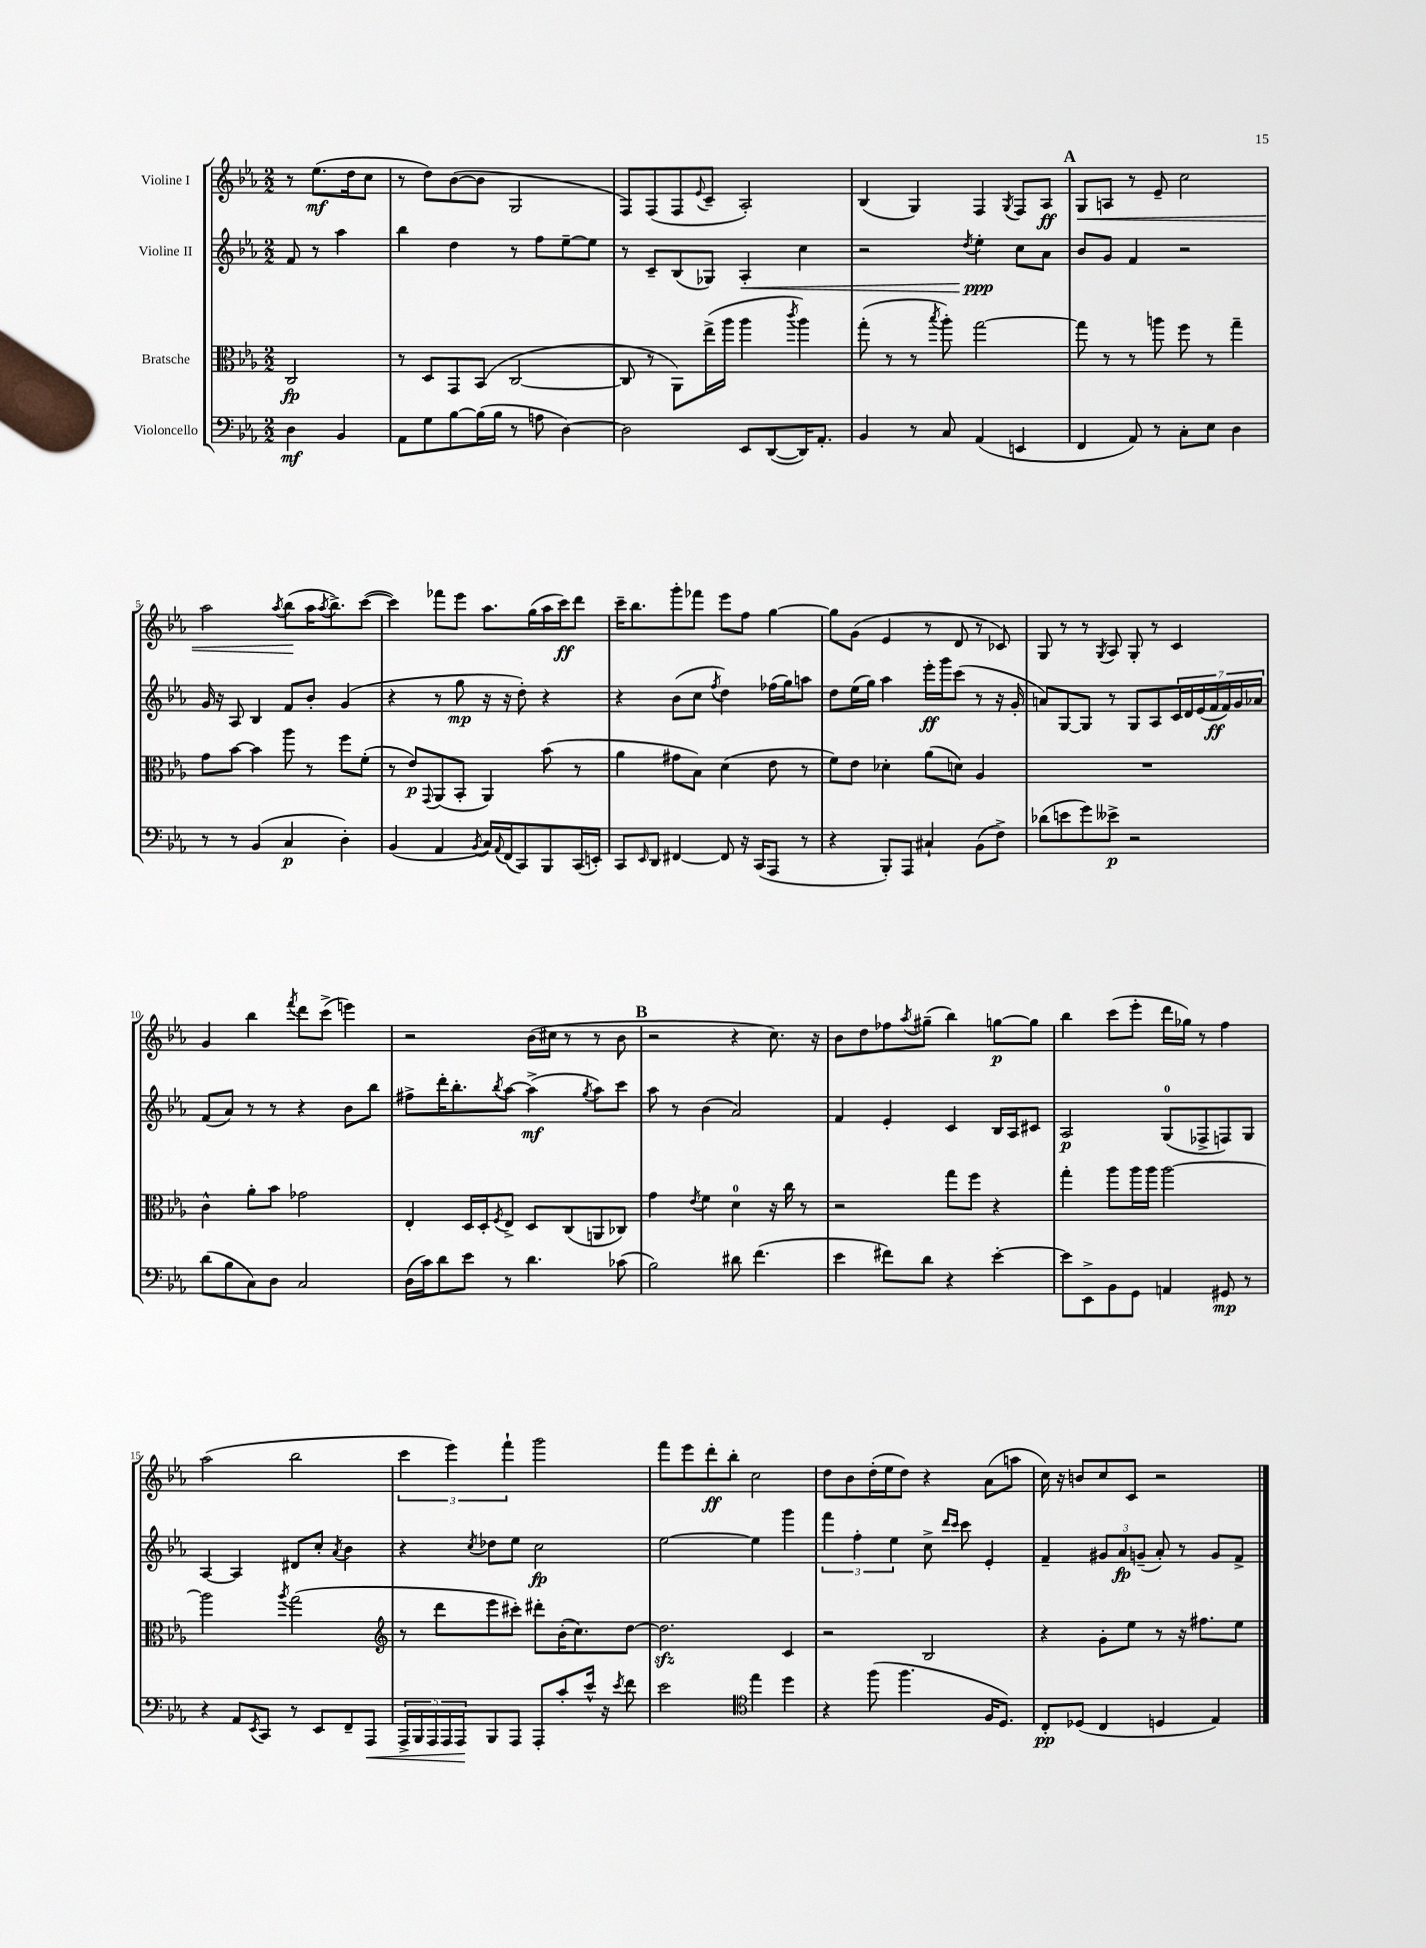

**kern	**dynam	**kern	**dynam	**kern	**dynam	**kern	**dynam
*part4	*part4	*part3	*part3	*part2	*part2	*part1	*part1
*staff4	*staff4	*staff3	*staff3	*staff2	*staff2	*staff1	*staff1
*I"Violoncello	*	*I"Bratsche	*	*I"Violine II	*	*I"Violine I	*
*clefF4	*	*clefC3	*	*clefG2	*	*clefG2	*
*k[b-e-a-]	*	*k[b-e-a-]	*	*k[b-e-a-]	*	*k[b-e-a-]	*
*M2/2	*	*M2/2	*	*M2/2	*	*M2/2	*
=	=	=	=	=	=	=	=
4D\	mf	2C/	fp	8f/	.	8r	.
.	.	.	.	8r	.	(8.ee-\L	mf
4BB-/	.	.	.	4aa-\	.	.	.
.	.	.	.	.	.	16dd\k	.
.	.	.	.	.	.	8cc\J	.
=1	=1	=1	=1	=1	=1	=1	=1
8AA-\L	.	8r	.	4bb-\	.	8r	.
8G\	.	8D/L	.	.	.	8dd\L)	.
[8B-\	.	8GG/	.	4dd\	.	([8b-\	.
(16B-\L]	.	(8BB-/J	.	.	.	8b-\J]	.
16B-\JJ	.	.	.	.	.	.	.
8r	.	[2C/	.	8r	.	2G/	.
8An\	.	.	.	8ff\L	.	.	.
[4D\)	.	.	.	[8ee-~\	.	.	.
.	.	.	.	8ee-\J]	.	.	.
=2	=2	=2	=2	=2	=2	=2	=2
2D\]	.	8C/]	.	8r	.	8F/L)	.
.	.	8r	.	8c~/L	.	(8F/	.
.	.	8AA-\L)	.	(8B-/	.	8F/	.
.	.	.	.	.	.	8qqe-/	.
.	.	(16ee-^\L	.	8G-X/J)	.	8c~/J	.
.	.	16aa-\JJ	.	.	.	.	.
!	!	!	!	!	!LO:HP:b	!	!
8EE-/L	.	4aa-\	.	4A-'/	<	2A-'/)	.
([8DD/	.	.	.	.	.	.	.
.	.	8qccc/	.	.	.	.	.
16DD/K])	.	4aa-\)	.	4cc\	.	.	.
8.AA-'/J	.	.	.	.	.	.	.
=3	=3	=3	=3	=3	=3	=3	=3
4BB-/	.	(8gg'\	.	2r	.	(4B-/	.
.	.	8r	.	.	.	.	.
8r	.	8r	.	.	.	4G/)	.
.	.	8qbb-/	.	.	.	.	.
8C/	.	8aa-'\)	.	.	.	.	.
.	.	.	.	8qdd/	.	.	.
(4AA-/	.	[2gg\	.	4ee-'\	ppp	4F/	.
.	.	.	.	.	.	8qG/	.
4EEn/	.	.	.	8cc\L	[	8F/L	.
.	.	.	.	8a-\J	.	8A-/J	ff
!!LO:REH:place=s1:t=A
=4	=4	=4	=4	=4	=4	=4	=4
!	!	!	!	!	!	!	!LO:HP:b
4FF/	.	8gg\]	.	8b-/L	.	8G/L	<
.	.	8r	.	8g/J	.	8An/J	.
8AA-/)	.	8r	.	4f/	.	8r	.
8r	.	8aan\	.	.	.	8e-~/	.
8C'\L	.	8ff\	.	2r	.	2cc\	.
8E-\J	.	8r	.	.	.	.	.
4D\	.	4gg~\	.	.	.	.	.
!!LO:LB:g=z
=5	=5	=5	=5	=5	=5	=5	=5
8r	.	8g\L	.	16g/	.	2aa-\	.
.	.	.	.	16r	.	.	.
8r	.	[8b-\J	.	8A-/	.	.	.
(4BB-/	.	4b-\]	.	4B-/	.	.	.
.	.	.	.	.	.	8qaa-/	.
4C/	p	8aa-\	.	8f/L	.	(8bb-\L	.
.	.	8r	.	8b-'/J	.	16aa-\K	[
.	.	.	.	.	.	8qaa-/	.
.	.	.	.	.	.	8.bb-^\)	.
4D'\)	.	8ff\L	.	(4g/	.	.	.
.	.	(8f'\J	.	.	.	([8ccc\J	.
=6	=6	=6	=6	=6	=6	=6	=6
(4BB-/	.	8r	.	4r	.	4ccc\])	.
.	.	8e-/L)	p	.	.	.	.
.	.	8qqGG/	.	.	.	.	.
4AA-/	.	(8AA-/	.	8r	.	8fff-X\L	.
.	.	8BB-'/J	.	8gg\	mp	8eee-\J	.
8qBB-/	.	.	.	.	.	.	.
16C/LL)	.	4AA-/)	.	16r	.	8.aa-\L	.
8qqAA-/	.	.	.	.	.	.	.
(16FF/J	.	.	.	16r	.	.	.
8CC/)	.	.	.	8dd'\)	.	.	.
.	.	.	.	.	.	(16gg\L	.
8BBB-/	.	(8b-\	.	4r	.	16aa-\	.
.	.	.	.	.	.	16ccc\J)	ff
(16CC/L	.	8r	.	.	.	8ddd\J	.
16EEn'/JJ)	.	.	.	.	.	.	.
=7	=7	=7	=7	=7	=7	=7	=7
8CC/L	.	4a-\	.	4r	.	16ccc~\KL	.
.	.	.	.	.	.	8.bb-\	.
16qqEE-/	.	.	.	.	.	.	.
8DD/J	.	.	.	.	.	.	.
[4FF#X/	.	8g#X\L	.	(8b-\L	.	8ggg'\	.
.	.	8B-\J)	.	8cc\J	.	8fff-X\J	.
.	.	.	.	8qff/	.	.	.
8FF#/]	.	(4d\	.	4dd\)	.	8eee-\L	.
16r	.	.	.	.	.	8ff\J	.
(16CC/KL	.	.	.	.	.	.	.
8AAA-/J	.	8e-\	.	(16ff-X\LL	.	[4gg\	.
.	.	.	.	16gg\J)	.	.	.
8r	.	8r	.	8aan\J	.	.	.
=8	=8	=8	=8	=8	=8	=8	=8
4r	.	8f\L)	.	8dd\L	.	8gg\L]	.
.	.	8e-\J	.	(16ee-\L	.	(8g\J	.
.	.	.	.	16gg\JJ)	.	.	.
8BBB-'/L)	.	4d-X'\	.	4aa-\	.	4e-/	.
8AAA-/J	.	.	.	.	.	.	.
4C#X`/	.	(8a-\L	.	16eee-'\LL	ff	8r	.
.	.	.	.	16ggg\J	.	.	.
.	.	8dn\J)	.	(8ccc\J	.	8d/	.
(8BB-\L	.	4A-/	.	8r	.	8r	.
8F^\J)	.	.	.	16r	.	8c-X/)	.
.	.	.	.	16g'/	.	.	.
=9	=9	=9	=9	=9	=9	=9	=9
(8d-X\L	.	1r	.	8an/L)	.	8G/	.
8en\	.	.	.	[8G/	.	8r	.
8g\)	.	.	.	8G/J]	.	8r	.
.	.	.	.	.	.	8qG/	.
8e--X^\J	p	.	.	8r	.	8A-/	.
2r	.	.	.	8G/L	.	8G'/	.
.	.	.	.	8A-/	.	8r	.
.	.	.	.	28c/L	.	4c/	.
.	.	.	.	28d/	.	.	.
.	.	.	.	(28e-/	.	.	.
.	.	.	.	28f/	ff	.	.
.	.	.	.	28f/)	.	.	.
.	.	.	.	28g/	.	.	.
.	.	.	.	28a-X/JJ	.	.	.
!!LO:LB:g=z
=10	=10	=10	=10	=10	=10	=10	=10
(8d\L	.	4c^^\	.	(8f/L	.	4g/	.
8B-\	.	.	.	8a-/J)	.	.	.
8C\)	.	8a-'\L	.	8r	.	4bb-\	.
8D\J	.	8b-\J	.	8r	.	.	.
.	.	.	.	.	.	8qfff/	.
2C/	.	2g-X\	.	4r	.	8ddd\L	.
.	.	.	.	.	.	(8ccc^\J	.
.	.	.	.	8b-\L	.	4eeen\)	.
.	.	.	.	8bb-\J	.	.	.
=11	=11	=11	=11	=11	=11	=11	=11
(16D\LL	.	4E-'/	.	8ff#X^\L	.	2r	.
16c\J)	.	.	.	.	.	.	.
8d\	.	.	.	16ddd'\K	.	.	.
.	.	.	.	8.bb-'\	.	.	.
8e-\J	.	16D/LL	.	.	.	.	.
.	.	16D'/J	.	.	.	.	.
.	.	8qF/	.	8qbb-/	.	.	.
8r	.	8E-^/J	.	[8aa-\J	.	.	.
4.d\	.	8D/L	.	(4aa-^\]	mf	(16b-\LL	.
.	.	.	.	.	.	16cc#X\JJ	.
.	.	(8C/	.	.	.	8r	.
.	.	.	.	8qgg/	.	.	.
.	.	8AAn/	.	8aa-\L)	.	8r	.
(8c-X\	.	8C-X/J)	.	8ccc\J	.	8b-\	.
!!LO:REH:place=s1:t=B
=12	=12	=12	=12	=12	=12	=12	=12
2B-\)	.	4g\	.	8aa-\	.	2r	.
.	.	.	.	8r	.	.	.
.	.	8qe-/	.	.	.	.	.
.	.	4f\	.	(4b-\	.	.	.
8d#X\	.	4d\	.	2a-/)	.	4r	.
(4.f\	.	.	.	.	.	.	.
.	.	16r	.	.	.	8.cc\)	.
.	.	16cc\	.	.	.	.	.
.	.	8r	.	.	.	.	.
.	.	.	.	.	.	16r	.
=13	=13	=13	=13	=13	=13	=13	=13
4e-\	.	2r	.	4f/	.	8b-\L	.
.	.	.	.	.	.	8dd\	.
8f#X\L)	.	.	.	4e-'/	.	8ff-X\	.
.	.	.	.	.	.	8qaa-/	.
8d\J	.	.	.	.	.	(8gg#X~\J	.
4r	.	8gg\L	.	4c/	.	4bb-\)	.
.	.	8ff\J	.	.	.	.	.
[4e-'\	.	4r	.	16B-/LL	.	[8ggn\L	p
.	.	.	.	16A-/J	.	.	.
.	.	.	.	8c#X/J	.	8gg\J]	.
=14	=14	=14	=14	=14	=14	=14	=14
8e-\L]	.	4gg'\	.	2A-/	p	4bb-\	.
8EE-^\	.	.	.	.	.	.	.
8BB-\	.	8aa-\L	.	.	.	(8ccc\L	.
8GG\J	.	16aa-\L	.	.	.	8eee-'\J	.
.	.	16aa-\JJ	.	.	.	.	.
4AAn/	.	[2aa-\	.	(8G/L	.	16ddd\LL	.
.	.	.	.	.	.	16gg-X\JJ)	.
.	.	.	.	8F-X^/	.	8r	.
8GG#X/	mp	.	.	8Fn/)	.	4ff\	.
8r	.	.	.	8G/J	.	.	.
!!LO:LB:g=z
=15	=15	=15	=15	=15	=15	=15	=15
4r	.	2aa-\]	.	[4A-/	.	(2aa-\	.
8AA-/L	.	.	.	4A-/]	.	.	.
8qEE-/	.	.	.	.	.	.	.
8CC/J	.	.	.	.	.	.	.
.	.	8qaa-/	.	.	.	.	.
8r	.	(2gg\	.	8d#X/L	.	2bb-\	.
8EE-/L	.	.	.	8cc'/J	.	.	.
.	.	.	.	8qa-/	.	.	.
8FF~/	.	.	.	4b-\	.	.	.
!	!LO:HP:b	!	!	!	!	!	!
8AAA-/J	<	.	.	.	.	.	.
=16	=16	=16	=16	=16	=16	=16	=16
*	*	*clefG2	*	*	*	*	*
20AAA-^/LL	.	8r	.	4r	.	6ccc\	.
20BBB-/	.	.	.	.	.	.	.
20AAA-/	.	.	.	.	.	.	.
.	.	8ddd\L	.	.	.	.	.
20AAA-/	.	.	.	.	.	.	.
.	.	.	.	.	.	6eee-\)	.
20AAA-/J	.	.	.	.	.	.	.
.	.	.	.	8qcc/	.	.	.
8BBB-/	[	8eee-\	.	8dd-X\L	.	.	.
.	.	.	.	.	.	6fff`\	.
8AAA-/J	.	8ccc#X'\J)	.	8ee-\J	.	.	.
8AAA-'/L	.	8ddd#X'\L	.	2cc\	fp	2ggg\	.
8c'/	.	(16b-'\K	.	.	.	.	.
.	.	8.cc\)	.	.	.	.	.
16e-^^/Jk	.	.	.	.	.	.	.
16r	.	.	.	.	.	.	.
8qe-/	.	.	.	.	.	.	.
8f\	.	[8dd\J	.	.	.	.	.
=17	=17	=17	=17	=17	=17	=17	=17
2e-\	.	2.ddzz\]	.	[2ee-\	.	8fff\L	.
.	.	.	.	.	.	8eee-\	.
.	.	.	.	.	.	8ddd'\	ff
.	.	.	.	.	.	8bb-'\J	.
*clefC4	*	*	*	*	*	*	*
4ee-\	.	.	.	4ee-\]	.	2cc\	.
4dd\	.	4c/	.	4ggg\	.	.	.
=18	=18	=18	=18	=18	=18	=18	=18
4r	.	2r	.	6fff\	.	8dd\L	.
.	.	.	.	.	.	8b-\	.
.	.	.	.	6ff'\	.	.	.
(8ff\	.	.	.	.	.	(16dd'\L	.
.	.	.	.	.	.	16ee-\J	.
.	.	.	.	6ee-\	.	.	.
4.ff\	.	.	.	.	.	8dd\J)	.
.	.	2B-/	.	8cc^\	.	4r	.
.	.	.	.	16qqddd/LL	.	.	.
.	.	.	.	16qqccc/JJ	.	.	.
.	.	.	.	8ccc\	.	.	.
16F/KL	.	.	.	4e-'/	.	(8a-\L	.
8.D/J)	.	.	.	.	.	.	.
.	.	.	.	.	.	8aan\J	.
=19	=19	=19	=19	=19	=19	=19	=19
8C'/L	pp	4r	.	4f~/	.	16cc\)	.
.	.	.	.	.	.	16r	.
(8D-X/J	.	.	.	.	.	8bn/L	.
4C/	.	8g'\L	.	12g#X/L	.	8cc/	.
.	.	.	.	12a-/	fp	.	.
.	.	8ee-\J	.	.	.	8c/J	.
.	.	.	.	(12gn~/J	.	.	.
4Dn/	.	8r	.	8a-'/)	.	2r	.
.	.	16r	.	8r	.	.	.
.	.	8.ff#X\L	.	.	.	.	.
4E-/)	.	.	.	8g/L	.	.	.
.	.	8ee-\J	.	8f^/J	.	.	.
==	==	==	==	==	==	==	==
*-	*-	*-	*-	*-	*-	*-	*-
